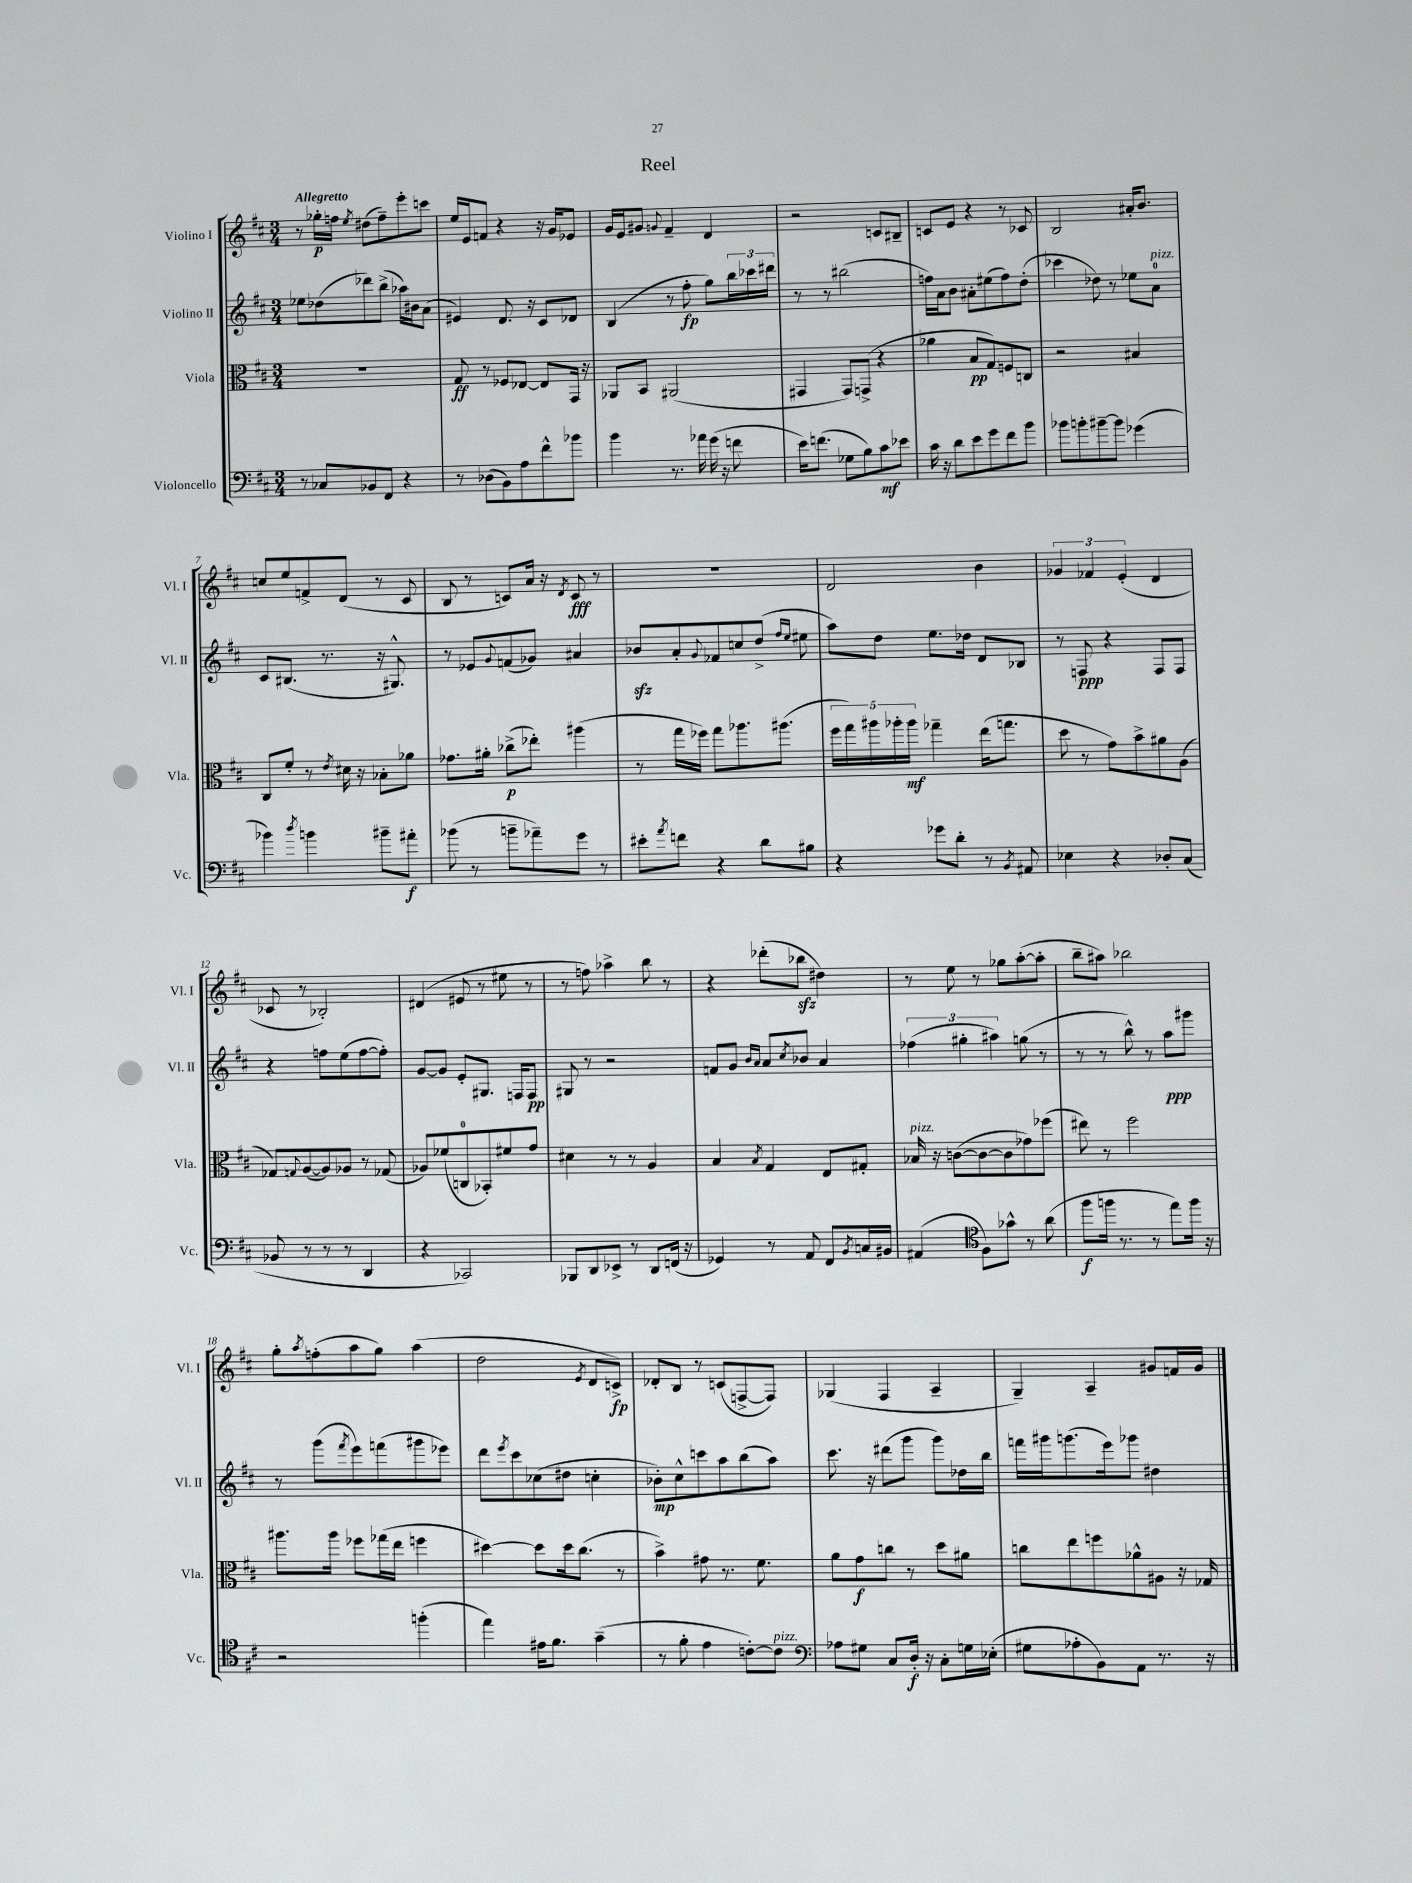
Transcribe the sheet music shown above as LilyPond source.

\header { title = "Reel" }
<<
\new StaffGroup <<
\new Staff = "s0" \with { instrumentName = "Violino I" shortInstrumentName = "Vl. I" } {
    \clef treble \key d \major \numericTimeSignature \time 3/4 \tempo "Allegretto"
    r8 ges''16-.\p f''16 \acciaccatura { e''8 } dis''8( f''8--) e'''8-. c'''8 |
    e''16 e'16 f'8 r4 r16 g'16 ees'8 |
    g'16 e'16 gis'8 \appoggiatura { g'8 } fis'4-- d'4 |
    r2 c'8 bis8-- |
    c'8 e'8 r4 r8 ces'8 |
    b2 ais'16-. b'8. |
    c''8 e''8 f'8-> d'8( r8 cis'8 |
    b8 r8 c'8) a'16 r16 \acciaccatura { d'8 } c'8\fff r8 |
    R2. |
    d'2 b'4 |
    \tuplet 3/2 { ges'4 fes'4 e'4-.( } d'4 |
    ces'8 r8 bes2-.) |
    dis'4( eis'8 r8 eis''8 r8 |
    r8 f''8) aes''4-> b''8 r8 |
    r4 des'''8-.( bes''8\sfz dis''4) |
    r8 e''8 r8 ges''8 a''8~-.( a''8-. |
    b''8-- ais''8) bes''2 |
    g''8-. \acciaccatura { a''8 } f''8-.( a''8 g''8) a''4( |
    d''2 \acciaccatura { e'8 } d'8 c'8->\fp) |
    des'8-. b8 r8 c'8( f8~-> f8) |
    ges4( fis4 a4-- |
    g4--) a4-- gis'8 f'16 gis'16 \bar "|." |
}
\new Staff = "s1" \with { instrumentName = "Violino II" shortInstrumentName = "Vl. II" } {
    \clef treble \key d \major \numericTimeSignature \time 3/4
    ees''8 des''8( des'''8) b''8->( aes''16) bis'16 a'8( |
    eis'4) d'8. r16 cis'8 des'8 |
    b4( r8 fis''8-.\fp g''8) \tuplet 3/2 { b''16 ces'''16 dis'''16 } |
    r8 r8 bis''2( |
    f''16) a'16 b'8 ais'8-. eis''8( f''8) d''8-.( |
    ces'''4 des''8) r8 ees''8 a'8-0^\markup { \italic "pizz." } |
    cis'8 bis8.( r8. r16 gis8.-^) |
    r8 ees'8 \appoggiatura { g'8 } f'8( ges'8) ais'4 |
    bes'8\sfz a'8-. \appoggiatura { g'8 } fes'8 c''8 d''8->( \grace { fis''16 e''16 } eis''8 |
    a''8) d''8 e''8. des''16 d'8 bes8 |
    r8 f8\ppp r4 f8 f8 |
    r4 f''8 e''8( f''8~ f''8-.) |
    g'8~ g'8 e'8-. gis8. f16 f8\pp |
    gis8 r8 r2 |
    f'8 g'8 \grace { b'16 a'16 } a'8 \acciaccatura { cis''8 } bes'8 a'4 |
    \tuplet 3/2 { fes''4( gis''4-. ais''4) } g''8( r8 |
    r8 r8 b''8-^) r8 a''8\ppp gis'''8 |
    r8 g'''8( \acciaccatura { fis'''8 } e'''8) f'''8( gis'''8 ees'''8) |
    d'''8 \acciaccatura { e'''8 } cis'''8 ces''8( dis''8 c''4-. |
    bes'8-.\mp) cis''8-^ c'''8 a''8 b''8( a''8) |
    cis'''8. r16 dis'''8( g'''8 g'''8) des''16 b''16 |
    f'''16 gis'''16 g'''8.( e'''16) ges'''8 dis''4 \bar "|." |
}
\new Staff = "s2" \with { instrumentName = "Viola" shortInstrumentName = "Vla." } {
    \clef alto \key d \major \numericTimeSignature \time 3/4
    R2. |
    g8\ff r8 fes8 ees8~ ees8 g,16 r16 |
    aes,8 b,8 ais,2( |
    gis,4 gis,8) g,8->( r4 |
    aes'4 b8\pp g8) f8 c8 |
    r2 bis4 |
    cis8 fis'8-. r8 \acciaccatura { e'8 } dis'16 r16 bes8-. aes'8 |
    ges'8. ais'16-. ces''8->\p( ees''8-.) ais''4( |
    r8 g''16 fes''16) g''8 aes''8. ais''8.( |
    \tuplet 5/4 { fis''16 g''16) ais''16 aes''16-. aes''16\mf } ges''4-- e''16( g''8. |
    d''8 r8 g'8) b'8-> ais'8 a8( |
    ges8) \appoggiatura { g8 } a8~( a8) aes8 r8 ges8( |
    aes8) fes'8( c8-0 bes,8-.) fis'8 g'8 |
    dis'4 r8 r8 a4 |
    b4 \acciaccatura { b8 } g4 e8 gis8-. |
    bes16^\markup { \italic "pizz." } r16 c'8~( c'8~ c'8 ges'8) fes''8( |
    eis''8) r8 fis''2 |
    ais''8. ais''16 fes''8 ges''16( e''16 f''4 |
    dis''4~) dis''8 dis''16 cis''8.( r8 |
    b'4->) gis'8 r8. fis'8. |
    a'8 g'8\f c''8 r8 d''8 ais'8 |
    c''8 e''8 f''8 aes'8-^ ais8 r16 ges16 \bar "|." |
}
\new Staff = "s3" \with { instrumentName = "Violoncello" shortInstrumentName = "Vc." } {
    \clef bass \key d \major \numericTimeSignature \time 3/4
    r8 ces8 bes,8 fis,8 r4 |
    r8 des8( b,8) a8 fis'8-^ bes'8 |
    b'4 r8. aes'16 g'16( r16 f'8 |
    e'16) f'8.( ges8 b8) cis'8\mf ees'8 |
    cis'16 r16 d'8 e'8 g'8 fis'8 b'8 |
    bes'8 b'8-. bis'8~-- bis'8 ges'4( |
    bes'4) \acciaccatura { d''8 } b'4 bis'8-- ais'8-.\f |
    bes'8( r8 b'8-- aes'8--) g'8 r8 |
    eis'8-. \acciaccatura { a'8 } f'8 r4 d'8 bis8 |
    r4 ges'8 d'8-. r8 \acciaccatura { b,8 } ais,8 |
    ees4 r4 des8-. cis8( |
    bes,8 r8 r8 r8 d,4 |
    r4 ces,2) |
    bes,,8 d,8 ees,8-> r8 d,8 f,16( r16 |
    ges,4) r8 a,8 fis,8 \acciaccatura { b,8 } c16 bis,16 |
    ais,4( \clef tenor fis8) ges'8-^ r8 a'8( |
    fis''8\f f''16 r8. r8 e''8) f''16 r16 |
    r2 f''4-.( |
    e''4) eis'16 fis'8. g'4--( |
    r8 fis'8-. e'4 c'8~-.) c'8^\markup { \italic "pizz." } |
    \clef bass aes8 gis8 cis8 d16-.\f r16 cis8-. g16 ees16-.( |
    gis8 aes8-. b,8) a,8 r8. r16 \bar "|." |
}
>>
>>
